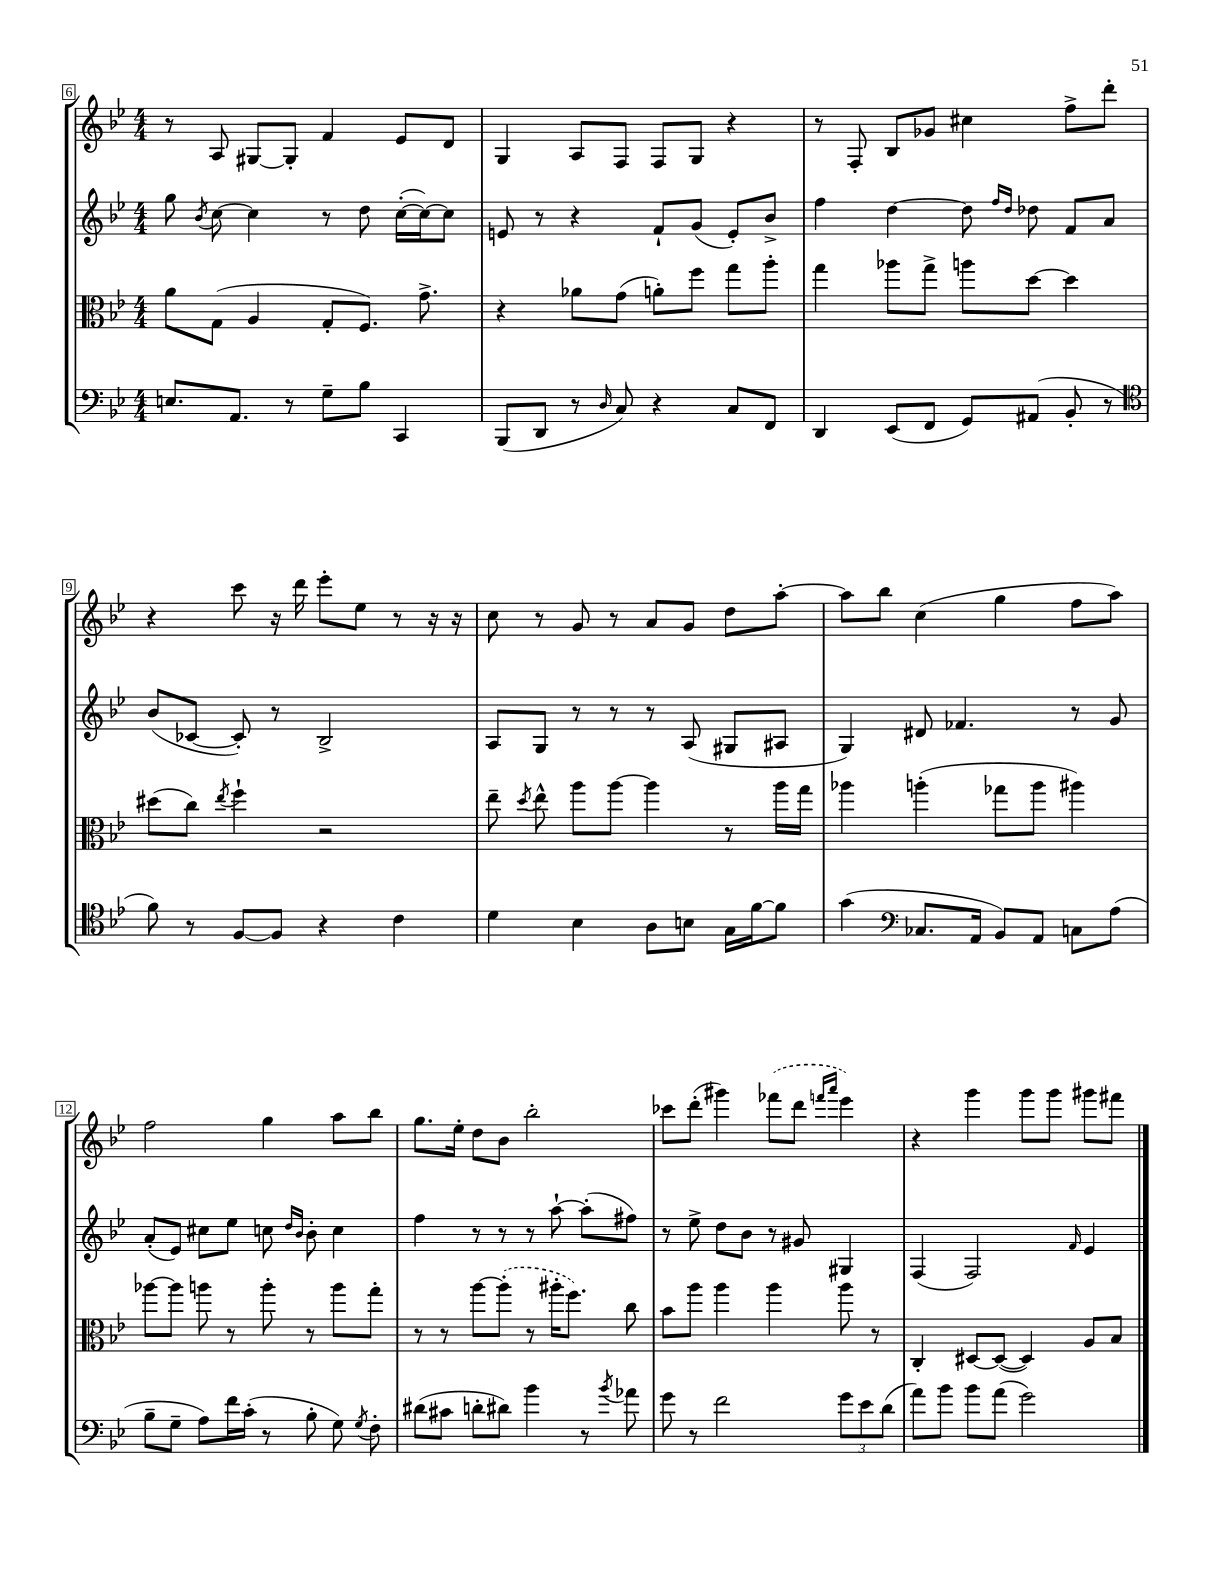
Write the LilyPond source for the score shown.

<<
\new StaffGroup <<
\new Staff = "s0" {
    \clef treble \key bes \major \numericTimeSignature \time 4/4
    \autoBeamOff r8 a8 gis8[~ gis8]-. f'4 ees'8[ d'8] |
    g4 a8[ f8] f8[ g8] r4 |
    r8 f8-. bes8[ ges'8] cis''4 f''8[-> d'''8]-. |
    r4 c'''8 r16 d'''16 ees'''8[-. ees''8] r8 r16 r16 |
    c''8 r8 g'8 r8 a'8[ g'8] d''8[ a''8]~-. |
    a''8[ bes''8] c''4( g''4 f''8[ a''8]) |
    f''2 g''4 a''8[ bes''8] |
    g''8.[ ees''16]-. d''8[ bes'8] bes''2-. |
    ces'''8[ d'''8]-.( gis'''4) \once \slurDashed fes'''8[( d'''8] \grace { f'''16[ a'''16] } ees'''4) |
    r4 g'''4 g'''8[ g'''8] gis'''8[ fis'''8] \bar "|." |
}
\new Staff = "s1" {
    \clef treble \key bes \major \numericTimeSignature \time 4/4
    \autoBeamOff g''8 \acciaccatura { bes'8 } c''8~ c''4 r8 d''8 c''16[~-.( c''16~) c''8] |
    e'8 r8 r4 f'8[-! g'8]( e'8[-.) bes'8]-> |
    f''4 d''4~ d''8 \grace { f''16[ d''16] } des''8 f'8[ a'8] |
    bes'8[( ces'8]~ ces'8-.) r8 bes2-> |
    a8[ g8] r8 r8 r8 a8( gis8[ ais8] |
    g4) dis'8 fes'4. r8 g'8 |
    a'8[-.( ees'8]) cis''8[ ees''8] c''8 \grace { d''16[ bes'16] } bes'8-. c''4 |
    f''4 r8 r8 r8 a''8~-! a''8[-.( fis''8]) |
    r8 ees''8-> d''8[ bes'8] r8 gis'8 gis4 |
    f4( f2) \grace { f'16 } ees'4 \bar "|." |
}
\new Staff = "s2" {
    \clef alto \key bes \major \numericTimeSignature \time 4/4
    \autoBeamOff a'8[ g8]( a4 g8[-. f8.]) g'8.-> |
    r4 aes'8[ g'8]( a'8[-.) f''8] g''8[ a''8]-. |
    g''4 aes''8[ g''8]-> a''8[ d''8]~ d''4 |
    dis''8[( c''8]) \acciaccatura { ees''8 } f''4-! r2 |
    ees''8-- \acciaccatura { d''8 } ees''8-^ a''8[ a''8]~ a''4 r8 a''16[ g''16] |
    aes''4 a''4-.( ges''8[ a''8] ais''4) |
    aes''8[~ aes''8] a''8 r8 a''8-. r8 a''8[ g''8]-. |
    r8 r8 a''8[~ \once \slurDashed a''8]-.( r8 ais''16[-. f''8.]) c''8 |
    bes'8[ a''8] a''4 a''4 a''8 r8 |
    c4-. dis8[~ dis8]~( dis4) a8[ bes8] \bar "|." |
}
\new Staff = "s3" {
    \clef bass \key bes \major \numericTimeSignature \time 4/4
    \autoBeamOff e8.[ a,8.] r8 g8[-- bes8] c,4 |
    bes,,8[( d,8] r8 \grace { d16 } c8) r4 c8[ f,8] |
    d,4 ees,8[( f,8] g,8[) ais,8]( bes,8-. r8 |
    \clef tenor f'8) r8 f8[~ f8] r4 c'4 |
    d'4 bes4 a8[ b8] g16[ f'16~ f'8] |
    g'4( \clef bass ces8.[ a,16] bes,8[) a,8] c8[ a8]( |
    bes8[-- g8]-- a8[) f'16 c'16]-.( r8 bes8-. g8) \acciaccatura { g8 } f8-. |
    dis'8[( cis'8] d'8[-. dis'8]) bes'4 r8 \acciaccatura { bes'8 } aes'8 |
    g'8 r8 f'2 \tuplet 3/2 { g'8[ ees'8 d'8]( } |
    a'8[) bes'8] bes'8[ a'8]( g'2) \bar "|." |
}
>>
>>
\layout { \context { \Score currentBarNumber = #6 \override BarNumber.stencil = #(make-stencil-boxer 0.1 0.3 ly:text-interface::print) } }
